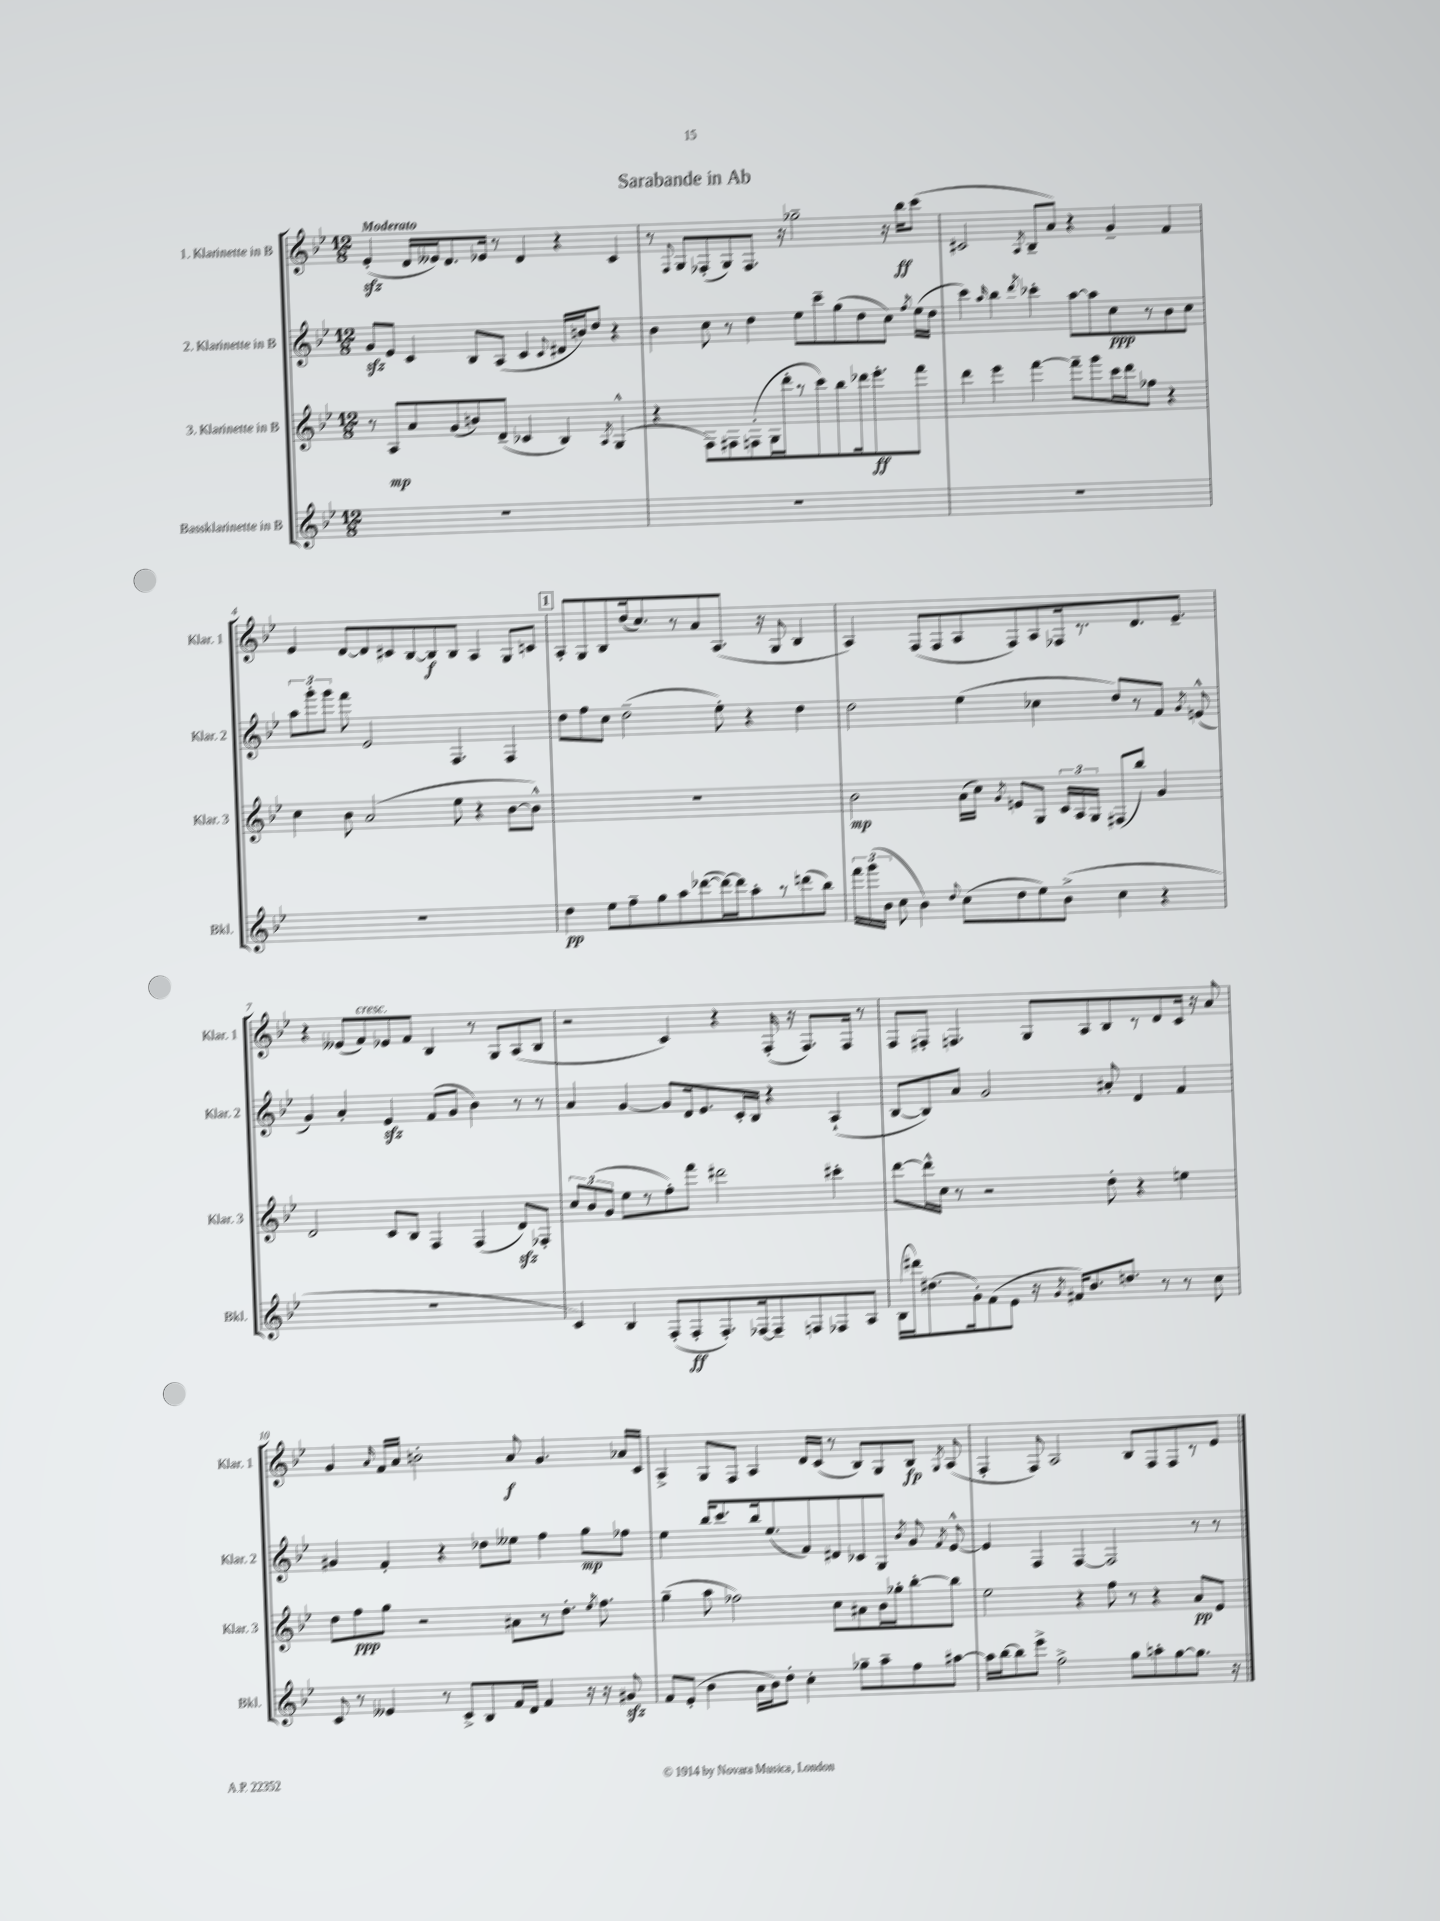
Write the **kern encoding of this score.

**kern	**kern	**kern	**kern
*staff4	*staff3	*staff2	*staff1
*clefG2	*clefG2	*clefG2	*clefG2
*k[b-e-]	*k[b-e-]	*k[b-e-]	*k[b-e-]
*M12/8	*M12/8	*M12/8	*M12/8
1.r	8r	8g/L	(4e-'/
.	8A/L	8e-/J	.
.	8a/	4c/	16d/LL
.	.	.	16e--/J)
.	(8g/	.	8.d/
.	8b/)	8B-/L	.
.	.	.	16e-/Jk
.	(8d~/J	(8A/J	8r
.	4c-/	4c/	4d/
.	.	8qqc/	.
.	4B-/)	16d#/LL	4r
.	.	16b/J)	.
.	.	8dd/J	.
.	8qA/	.	.
.	(4G^^/	4r	4c/
=	=	=	=
1.r	4r	4b-\	8r
.	.	.	8qqF/
.	.	.	8G/L
.	8F\L)	8cc\	(8F-'/
.	8F#\	8r	8G/)
.	(8F'\	4dd\	8.F-/J
.	16G\L	.	.
.	16ddd'\J	.	16r
.	8r	8ee-\L	2gg-~\
.	8ccc\)	8ccc~\	.
.	8bb-\	(8gg\	.
.	16ddd-\k	8dd\	.
.	8.eee-'\	.	.
.	.	8cc\J)	16r
.	.	.	16bb-\LK
.	.	8qff/	.
.	8fff\J	(16ee-\LL	(8ccc\J
.	.	16dd\JJ	.
=	=	=	=
1.r	4ddd\	4ccc\)	2c#/
.	.	16qqaa/	.
.	4eee-\	4bb-\	.
.	.	8qddd/	8qA/
.	[4fff\	4ccc-'\	8B-~/L
.	.	.	8a/J)
.	8fff~\]L	[8aa\L	4r
.	8ggg\	8aa\]	.
.	16ccc\L	8cc\	4g~/
.	16ddd\J	.	.
.	8ff-\J	8r	.
.	4r	8b-\	4f/
.	.	8cc\J	.
=	=	=	=
1.r	4cc\	12aa\L	4e-/
.	.	12ggg'\	.
.	.	12ggg\J	.
.	8b-\	8fff\	[8d/L
.	(2a/	2e-/	8d/]
.	.	.	8c#/
.	.	.	[8B-/
.	.	.	8B-/]
.	8ee-\	4.F/	8B-/J
.	4r	.	4A/
.	[8b-\L	4F/	8G/L
.	8b-^^\]J)	.	8c/J
=	=	=	=
4dd\	1.r	8dd\L	8A'/L
.	.	8ff\	8G/
8ee-\L	.	8cc\J	8B-/
8ff~\	.	(2dd~\	(16dd/k
.	.	.	8.cc/)
8gg\	.	.	.
8aa\	.	.	8r
([8ddd-\	.	.	8a/
16ddd-\_L)	.	8ee-'\)	(8.A/J
16ddd-\]J	.	.	.
8aa'\	.	4r	.
.	.	.	16r
8r	.	.	8G/
(8ddd\	.	4dd\	4B-/
8bb-\J)	.	.	.
=	=	=	=
24fff\LL	2b-\	2dd\	4A/)
(24ggg\	.	.	.
24b-\JJ	.	.	.
8cc\	.	.	.
4b-\)	.	.	(8F/L
.	.	.	8F/
8qqdd/	.	.	.
(8cc\L	(16a\LL	(4ee-\	8A/
.	16cc\JJ)	.	.
.	8qg/	.	.
8dd\	8e/L	.	8F/)
8ee-\)	8G/J	4cc-\	8A/
(8b-^\J	24c/LL	.	16F-/k
.	24A/	.	.
.	.	.	8.r
.	24G/JJ	.	.
4cc\	(8F#/L	8dd/L)	.
.	8bb-/J)	8r	8.d/
4r	4g/	8f/J	.
.	.	.	8.e-~/J
.	.	8qg/	.
.	.	(8e^^/	.
=	=	=	=
1.r	2d/	4g/)	4r
.	.	4a'/	(8e--/L
.	.	.	8f/)
.	8c/L	4e-/	8e-/
.	8B-/J	.	8f/J
.	4F/	(8f/L	4B-/
.	.	8g/J	.
.	(4F/	4b-\)	8r
.	.	.	8G/L
.	8d/L)	8r	(8A/
.	8F-'/J	8r	8B-/J
=	=	=	=
4c/)	12cc/L	4a/	2r
.	(12b-/	.	.
.	12g/J	.	.
4B-/	8ee-\L	[4g/	.
.	8r	.	.
(8F'/L	8ff'\)	8g/]L	4c/)
8F'/	8fff\J	16d/k	.
.	.	8.e-/	.
8.F'/)	2ddd#\	.	4r
.	.	16c'/L	.
[16F-/k	.	16B-/JJ	.
8F-~/]	.	4r	(16F'/
.	.	.	16r
8F/	.	.	8.F/L)
8F-/	4ccc#'\	(4A`/	.
.	.	.	16F/Jk
8A/J	.	.	8r
=	=	=	=
(16B-\LL	[8ddd\L	[8B-/L	8F/L
16ddd#\J)	.	.	.
(8.dd#\	16ddd^^\]L	8B-/])	8F#'/J
.	16cc\JJ	.	.
.	8r	8a/J	4.F/
16g'\k)	.	.	.
(8f\	2r	2g/	.
8e-\J	.	.	.
16r	.	.	8G/L
8qg/	.	.	.
16f#/LK)	.	.	.
8.b-/	.	.	8A/
.	8dd'\	8a#'/	8B-/
8.dd/J	.	.	.
.	4r	4d/	8r
8r	.	.	8d/
8r	4ee\	4f/	16c/Jk
.	.	.	16r
8cc\	.	.	8a/
=	=	=	=
8c/	8dd\L	4g#/	4g/
8r	8ff\	.	.
.	.	.	16qqa/
4e--/	8gg\J	4f'/	16f/LL
.	.	.	16a/JJ
.	2r	.	2b'\
8r	.	4r	.
8c^/L	.	.	.
8B-/	.	8dd-\L	.
16f/L	8a#\L	8ee--\J	8a/
16d/JJ	.	.	.
4f/	8r	4ff\	4.g/
.	8.dd'\J	.	.
16r	.	8gg\L	.
.	8qee-/	.	.
16r	8.ff\	.	.
8g#/	.	8ff-\J	16a-/LL
.	.	.	16c/JJ
=	=	=	=
8f/L	(4gg~\	4ee-\	4A^/
(8e-'/J	.	.	.
4b-\	8aa\	16bb-/LK	8G/L
.	.	8.ccc/	.
.	2ff-\)	.	8F/J
16a\LL	.	16bb-/k	4A/
16b-\J)	.	(8.ee-/	.
8dd'\J	.	.	.
4cc'\	.	8f/)	16d/LL
.	.	.	(16c/JJ
.	8cc\L	8d#/	8r
8gg-~\L	8a#\	8c-/	8B-/L)
8aa~\	16b-\L	8G/J	8G/
.	16gg-'\J	.	.
.	.	8qb-/	.
8ff\	[8bb-'\	8g/	8B-/J
.	.	8qf/	8qG/
[8aa#\J	8bb-\]J	[8e-^^/	(8A/
=	=	=	=
16aa#\]LL	2ee-\	4e-/]	4F'/
[16bb-\J	.	.	.
8bb-\]	.	.	.
8eee-^\J	.	4F/	8F/)
2ff^\	.	.	2A/
.	4r	[4F/	.
.	8ff\	2F/]	.
8gg\L	8r	.	8B-/L
8aa'\	4r	.	8F/
[8gg\	.	.	8F/
8.gg\]J	8a/L	8r	8r
.	8e-/J	8r	8e-/J
16r	.	.	.
==	==	==	==
*-	*-	*-	*-
